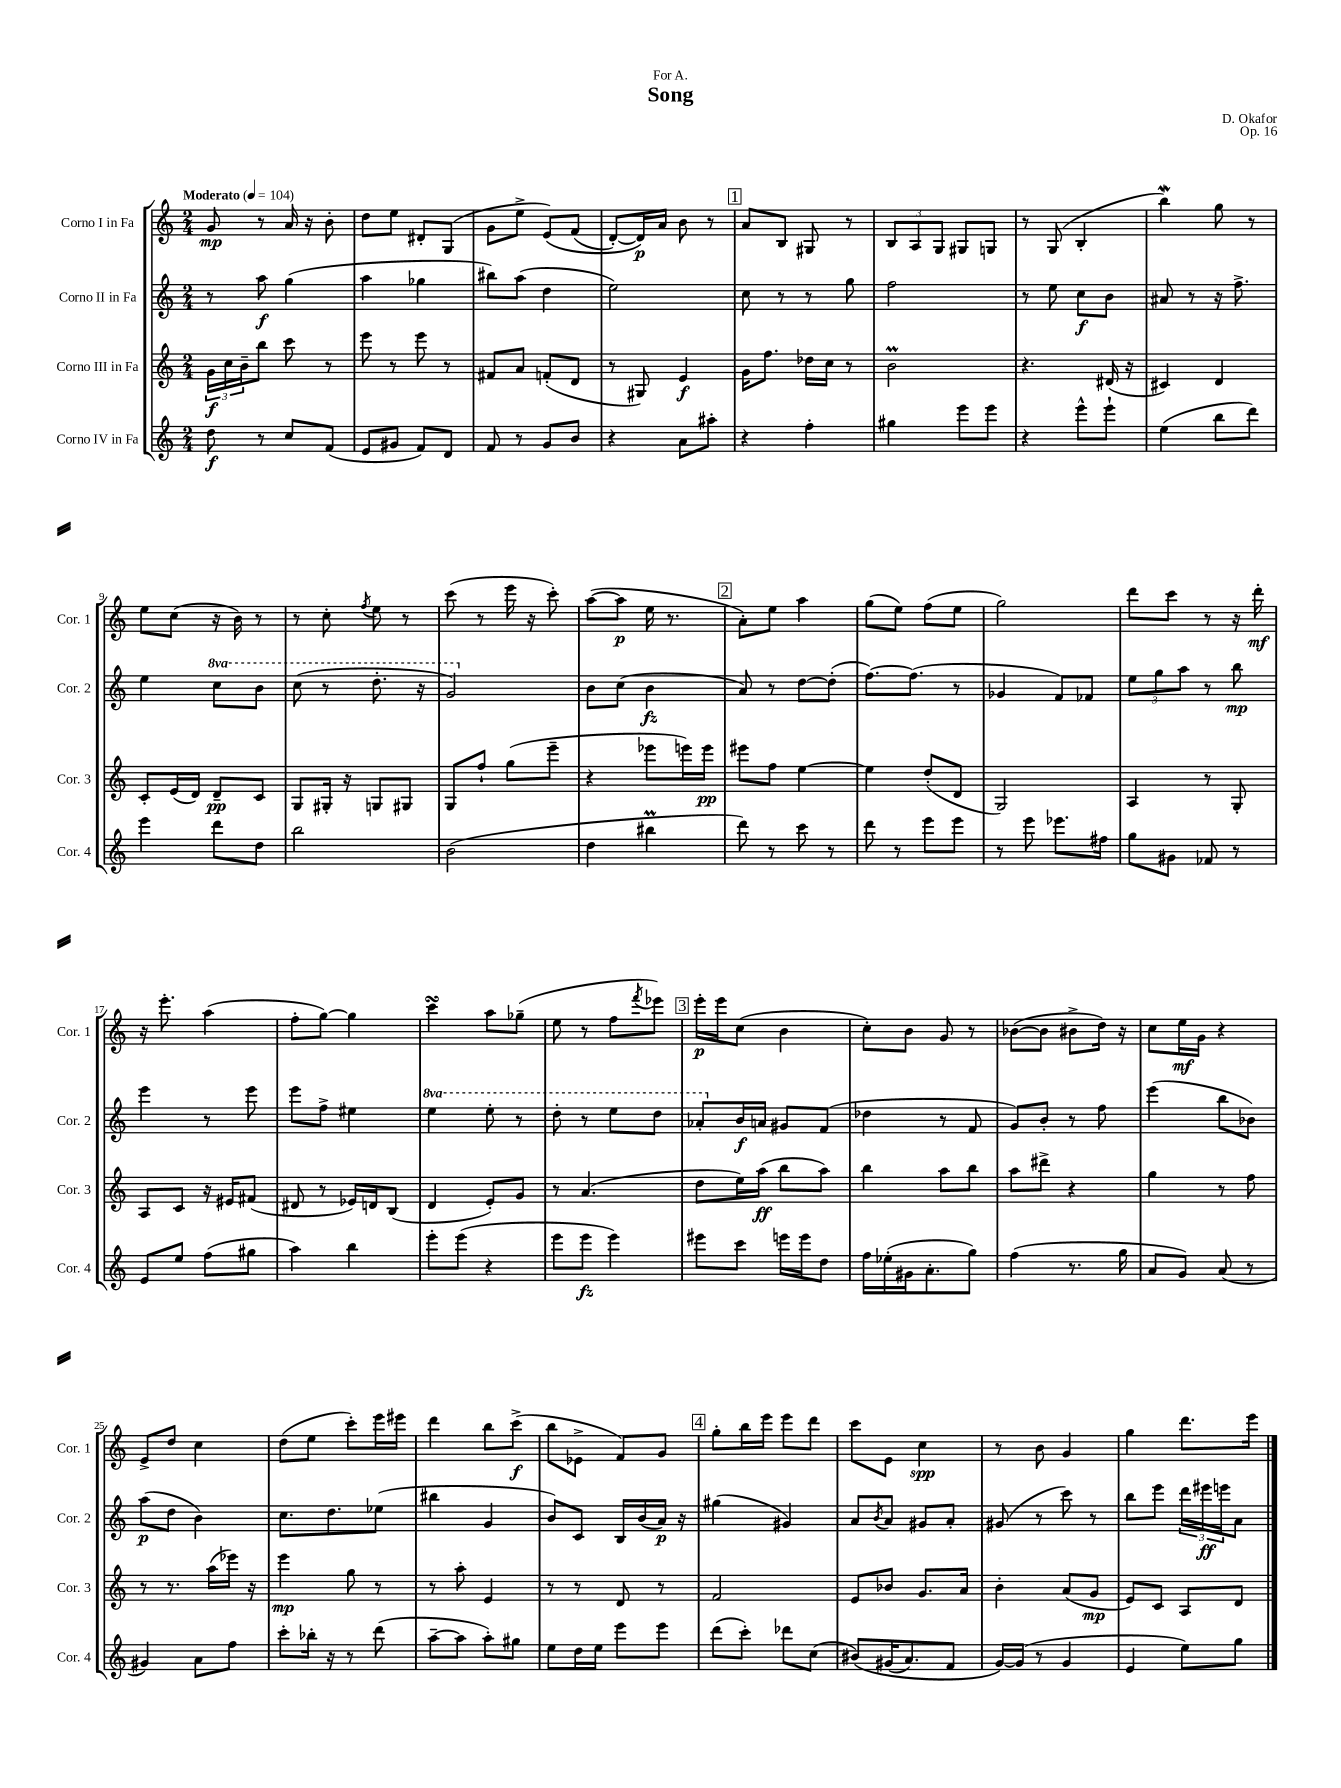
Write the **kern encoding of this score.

**kern	**kern	**kern	**kern
*staff4	*staff3	*staff2	*staff1
*clefG2	*clefG2	*clefG2	*clefG2
*k[]	*k[]	*k[]	*k[]
*M2/4	*M2/4	*M2/4	*M2/4
*MM104	*MM104	*MM104	*MM104
8dd	24g	8r	8g
.	24cc	.	.
.	24b~	.	.
8r	8bb	8aa	8r
8cc	8ccc	(4gg	16a
.	.	.	16r
(8f	8r	.	8b'
=	=	=	=
8e	8eee	4aa	8dd
8g#	8r	.	8ee
8f)	8eee	4gg-	8d#'
8d	8r	.	(8G
=	=	=	=
8f	8f#	8bb#)	8g
8r	8a	(8aa	8ee^
8g	(8f'	4dd	&(8e)
8b	8d	.	(8f
=	=	=	=
4r	8r	2ee)	[8d')
.	8G#)	.	16d]&)
.	.	.	16a
8a	4e	.	8b
8aa#'	.	.	8r
=	=	=	=
4r	16g	8cc	8a
.	8.ff	.	.
.	.	8r	8B
4ff'	16dd-	8r	8G#
.	16cc	.	.
.	8r	8gg	8r
=	=	=	=
4gg#	2b	2ff	12B
.	.	.	12A
.	.	.	12G
8eee	.	.	8G#
8eee	.	.	8G
=	=	=	=
4r	4.r	8r	8r
.	.	8ee	(8G
8eee^^	.	8cc	4B'
8eee`	(16d#	8b	.
.	16r	.	.
=	=	=	=
(4ee	4c#)	8a#	4bb)
.	.	8r	.
8bb	4d	16r	8gg
.	.	8.ff^	.
8ddd)	.	.	8r
=	=	=	=
4eee	8c'	4ee	8ee
.	(16e	.	(8cc
.	16d)	.	.
8ddd	8d~	8ccc	16r
.	.	.	16b)
8dd	8c	8bb	8r
=	=	=	=
2bb	8G	(8ccc	8r
.	16G#'	8r	8cc'
.	16r	.	.
.	.	.	8qff
.	8G	8.ddd'	8ee
.	8G#	.	8r
.	.	16r	.
=	=	=	=
(2b	8G	2gg)	(8ccc
.	8ff`	.	8r
.	(8gg	.	16eee
.	.	.	16r
.	8eee~	.	8ccc')
=	=	=	=
4dd	4r	8b	([8aa
.	.	(8cc	8aa]
4bb#	8eee-	4b	16ee
.	.	.	8.r
.	16eee)	.	.
.	16eee	.	.
=	=	=	=
8ddd)	8eee#	8a)	8a')
8r	8ff	8r	8ee
8ccc	[4ee	[8dd	4aa
8r	.	(8dd']	.
=	=	=	=
8ddd	4ee]	[8.ff)	(8gg
8r	.	.	8ee)
.	.	(8.ff]	.
8eee	(8dd'	.	(8ff
8eee	8d	8r	8ee
=	=	=	=
8r	2G)	4g-	2gg)
8eee	.	.	.
8.eee-	.	8f)	.
.	.	8f-	.
16ff#	.	.	.
=	=	=	=
8gg	4A	12ee	8ddd
.	.	12gg	.
8g#	.	.	8ccc
.	.	12aa	.
8f-	8r	8r	8r
8r	8G'	8bb	16r
.	.	.	16ddd'
=	=	=	=
8e	8A	4eee	16r
.	.	.	8.eee'
8ee	8c	.	.
(8ff	16r	8r	(4aa
.	16e#	.	.
8gg#	(8f#	8eee	.
=	=	=	=
4aa)	8d#	8eee	8ff'
.	8r	8ff^	[8gg)
4bb	16e-)	4ee#	4gg]
.	16d	.	.
.	(8B	.	.
=	=	=	=
8eee'	4d	4eee	4ccc
(8eee	.	.	.
4r	8e')	8eee'	8aa
.	8g	8r	(8gg-~
=	=	=	=
8eee	8r	8ddd'	8ee
8eee	(4.a	8r	8r
4eee)	.	8eee	8ff
.	.	.	8qfff
.	.	8ddd	8eee-)
=	=	=	=
8eee#	8dd	8aa-'	16eee'
.	.	.	16eee
8ccc	16ee)	16b	(8cc
.	(16aa	16a	.
16eee	8bb	8g#	4b
16eee	.	.	.
8dd	8aa)	(8f	.
=	=	=	=
16ff	4bb	4dd-	8cc')
(16ee-'	.	.	.
16g#	.	.	8b
8.a'	.	.	.
.	8aa	8r	8g
8gg)	8bb	8f	8r
=	=	=	=
(4ff	8aa	8g)	([8b-
.	8ddd#^	8b'	8b-]
8.r	4r	8r	8b#^
.	.	8ff	16dd)
16gg	.	.	16r
=	=	=	=
8a	4gg	(4eee	8cc
8g)	.	.	16ee
.	.	.	16g
(8a	8r	8bb	4r
8r	8ff	8b-)	.
=	=	=	=
4g#)	8r	(8aa	8e^
.	8.r	8dd	8dd
8a	.	4b)	4cc
.	(16aa	.	.
8ff	16eee-)	.	.
.	16r	.	.
=	=	=	=
8ccc'	4eee	8.cc	(8dd
16bb-'	.	.	8ee
16r	.	8.dd	.
8r	8gg	.	8ccc')
(8ddd	8r	(8ee-	16eee
.	.	.	16eee#
=	=	=	=
[8aa~	8r	4bb#	4ddd
8aa]	8aa'	.	.
8aa')	4e	4g	8bb
8gg#	.	.	(8ccc^
=	=	=	=
8ee	8r	8b)	8bb
16dd	8r	8c	8e-^
16ee	.	.	.
8eee	8d	16B	8f)
.	.	(16b	.
8eee	8r	16a)	8g
.	.	16r	.
=	=	=	=
(8ddd	2f	(4gg#	8gg'
8ccc')	.	.	16bb
.	.	.	16eee
8ddd-	.	4g#)	8eee
(8cc	.	.	8ddd
=	=	=	=
&(8b#)	8e	8a	8ccc
.	.	8qb	.
(16g#	8b-	8a	8e
8.a)	.	.	.
.	8.g	8g#	4cc
8f	.	8a'	.
.	16a	.	.
=	=	=	=
[16g&)	4b'	(8g#	8r
(16g]	.	.	.
8r	.	8r	8b
4g	(8a	8ccc)	4g
.	8g	8r	.
=	=	=	=
4e	8e)	8bb	4gg
.	8c	8eee	.
8ee)	8A	24ddd	8.ddd
.	.	24eee#	.
.	.	24eee	.
8gg	8d	8a	.
.	.	.	16eee
==	==	==	==
*-	*-	*-	*-
